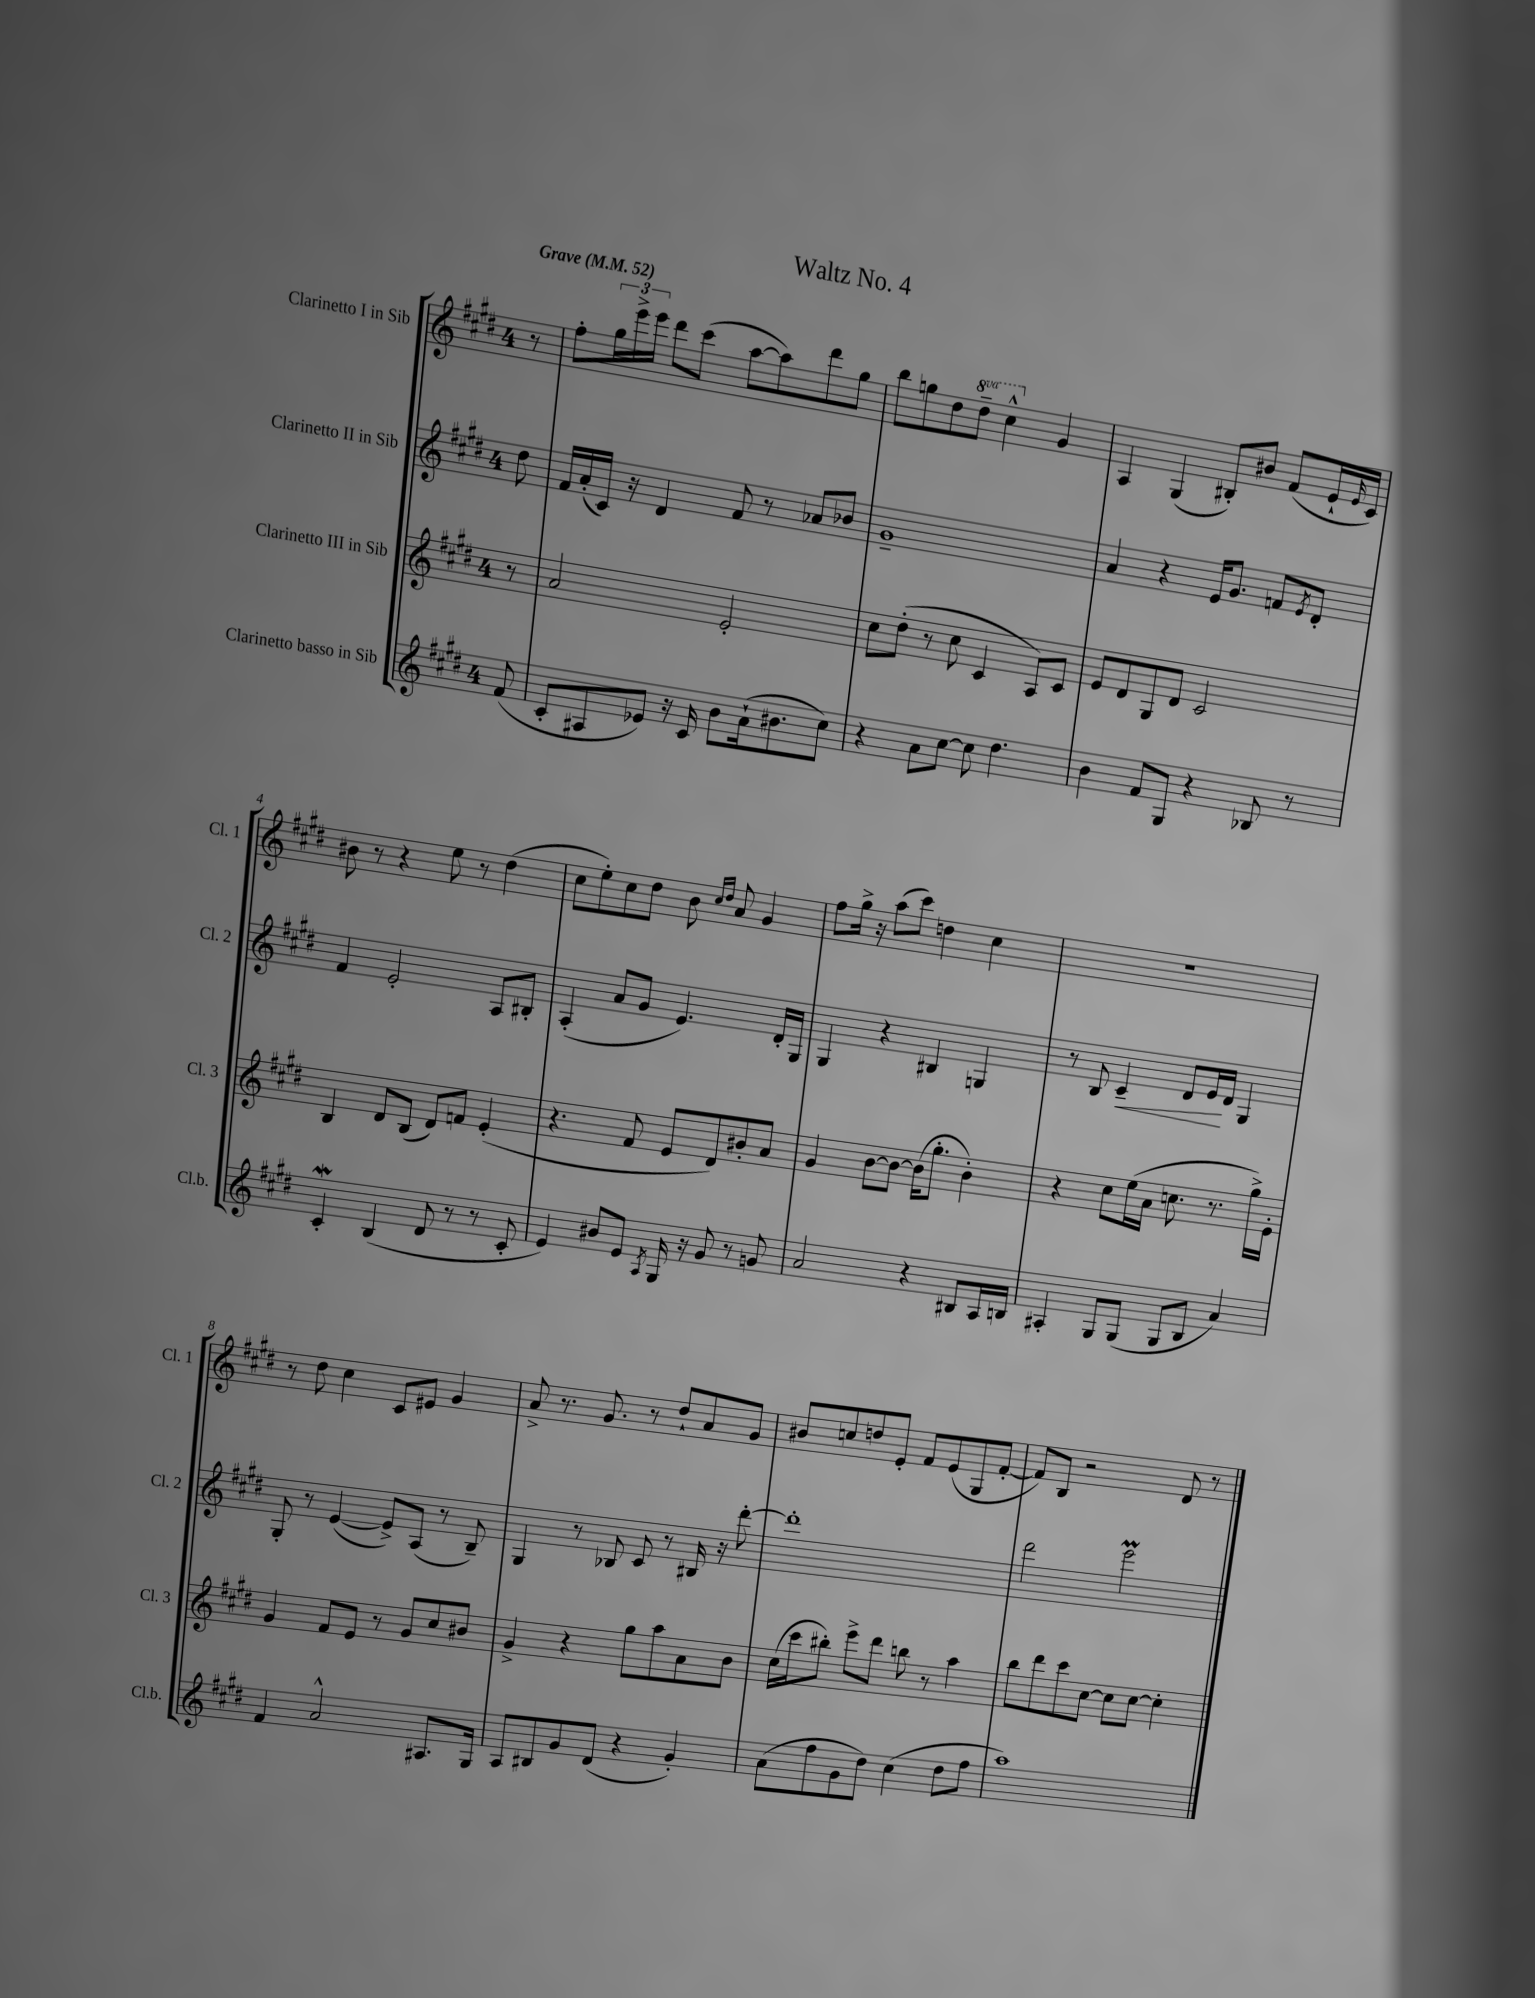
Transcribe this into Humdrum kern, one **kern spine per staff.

**kern	**kern	**kern	**kern
*staff4	*staff3	*staff2	*staff1
*clefG2	*clefG2	*clefG2	*clefG2
*k[f#c#g#d#]	*k[f#c#g#d#]	*k[f#c#g#d#]	*k[f#c#g#d#]
*M4/4	*M4/4	*M4/4	*M4/4
*MM52	*MM52	*MM52	*MM52
(8f#/	8r	8dd#\	8r
=	=	=	=
8c#'/L	2a/	16f#/LL	8ff#'\L
.	.	(16a'/	.
8A#/	.	16c#/JJ)	24gg#\L
.	.	.	24eee^\
.	.	16r	.
.	.	.	24eee\JJ
8e-/J)	.	4d#/	8ddd#\L
16r	.	.	(8ccc#\J
16c#/	.	.	.
8b\L	2e'/	8f#/	[8aa\L
(16a`\k	.	8r	8aa\])
8.b#\	.	.	.
.	.	8a-/L	8ddd#\
8cc#\J)	.	8b-/J	8gg#\J
=	=	=	=
4r	8cc#\L	1g#~	8bb\L
.	(8dd#'\J	.	8gg\
8a\L	8r	.	8dd#\
[8cc#\J	8cc#\	.	8ddd#~\J
8cc#\]	4c#/	.	4ccc#^^\
4.dd#\	.	.	.
.	8A/L)	.	4g#/
.	8c#/J	.	.
=	=	=	=
4b\	8e/L	4a/	4A/
.	8d#/	.	.
8f#/L	8G#/	4r	(4G#/
8G#/J	8d#/J	.	.
4r	2c#/	16e/LK	8B#'/L)
.	.	8.g#/J	.
.	.	.	8b#/J
8B-/	.	8f/L	(8f#/L
.	.	8qe/	.
8r	.	8d#'/J	16e`/L
.	.	.	16qqe/
.	.	.	16c#/JJ)
=	=	=	=
4c#'/	4B/	4f#/	8b#\
.	.	.	8r
(4B/	8d#/L	2e'/	4r
.	(8B/J	.	.
8d#/	8d#/L)	.	8ee\
8r	8f/J	.	8r
8r	(4e'/	8A/L	(4dd#\
8c#'/	.	8B#'/J	.
=	=	=	=
4e/)	4.r	(4A'/	8cc#\L
.	.	.	8ee'\)
8b#/L	.	8a/L	8cc#\
8e/J	8f#/	8g#/J	8dd#\J
8qA/	.	.	.
16G#/	8e/L	4.e/)	8b\
16r	.	.	.
.	.	.	16qqcc#/LL
.	.	.	16qqdd#/JJ
8g#/	8d#/)	.	8a/
8r	8b#'/	.	4g#/
8g/	8a/J	16d#'/LL	.
.	.	16G#/JJ	.
=	=	=	=
2a/	4g#/	4G#/	8ff#\L
.	.	.	16gg#^\Jk
.	.	.	16r
.	[8b\L	4r	(8aa\L
.	8b\_J	.	8ccc#\J)
4r	(16b\]LK	4B#/	4dd\
.	8.gg#'\J	.	.
8B#/L	4b'\)	4G/	4cc#\
16A/L	.	.	.
16B/JJ	.	.	.
=	=	=	=
4A#'/	4r	8r	1r
.	.	8B/	.
8G#/L	8cc#\L	4c#~/	.
(8G#/J	(16ee\L	.	.
.	16a\JJ	.	.
8G#/L	8.cc\	8d#/L	.
8B/J	.	16e/L	.
.	8.r	16d#/JJ	.
4a/)	.	4G#/	.
.	16gg#^\LL)	.	.
.	16e'\JJ	.	.
=	=	=	=
4f#/	4g#/	8G#'/	8r
.	.	8r	8dd#\
2a^^/	8f#/L	([4e/	4cc#\
.	8e/J	.	.
.	8r	8e^/]L)	8c#/L
.	8g#/L	(8A/J	8e#/J
8.A#/L	8cc#/	8r	4g#/
.	8b#/J	8B~/)	.
16G#/Jk	.	.	.
=	=	=	=
8A/L	4g#^/	4G#/	8a^/
8B#/	.	.	8.r
8g#/	4r	8r	.
.	.	.	8.g#/
(8d#/J	.	8B-/	.
4r	8gg#\L	8c#/	8r
.	8aa\	8r	8dd#`/L
4g#'/)	8a\	16B#/	8a/
.	.	16r	.
.	8b\J	[8ddd#'\	8g#/J
=	=	=	=
(8a\L	(16cc#\LL	1ddd#']	8b#/L
.	16ccc#\J	.	.
8ff#\	8bb#'\J)	.	8cc/
8g#\	8eee^\L	.	8dd/
8dd#\J)	8ddd#\J	.	8e'/J
(4cc#\	8bb\	.	8f#/L
.	8r	.	(8e/
8dd#\L	4aa\	.	8G#/
8ff#\J	.	.	[8f#'/J
=	=	=	=
1aa)	8bb\L	2ddd#\	8f#/]L)
.	8ddd#\	.	8B/J
.	8ccc#\	.	2r
.	[8cc#\J	.	.
.	8cc#\]L	2eee\	.
.	[8cc#\J	.	.
.	4cc#'\]	.	8d#/
.	.	.	8r
==	==	==	==
*-	*-	*-	*-
